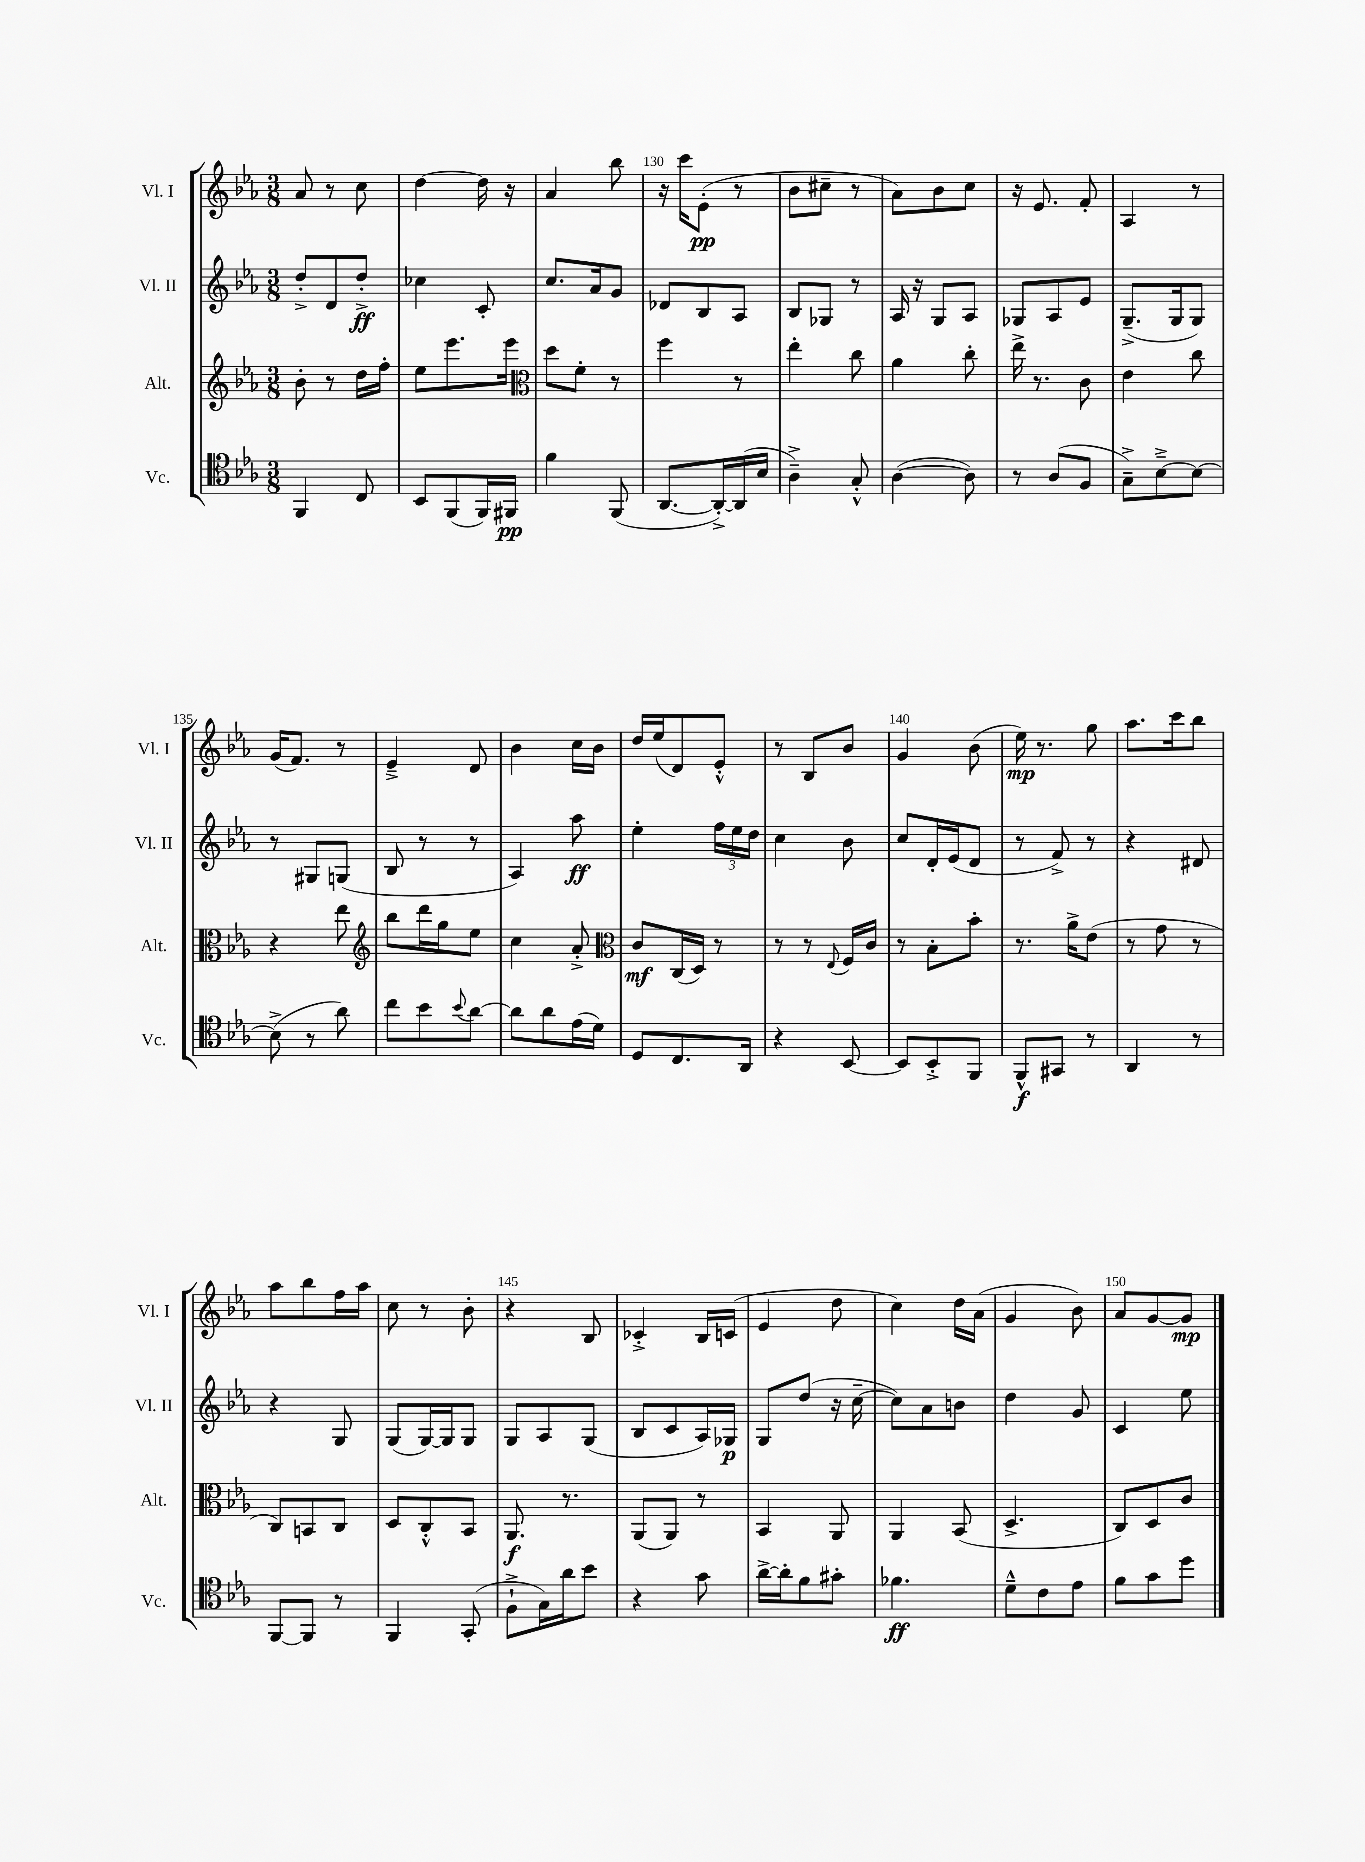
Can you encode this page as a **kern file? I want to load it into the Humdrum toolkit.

**kern	**dynam	**kern	**dynam	**kern	**dynam	**kern	**dynam
*part4	*part4	*part3	*part3	*part2	*part2	*part1	*part1
*staff4	*staff4	*staff3	*staff3	*staff2	*staff2	*staff1	*staff1
*I"Vc.	*	*I"Alt.	*	*I"Vl. II	*	*I"Vl. I	*
*I'Vc.	*	*I'Alt.	*	*I'Vl. II	*	*I'Vl. I	*
*clefC4	*	*clefG2	*	*clefG2	*	*clefG2	*
*k[b-e-a-]	*	*k[b-e-a-]	*	*k[b-e-a-]	*	*k[b-e-a-]	*
*M3/8	*	*M3/8	*	*M3/8	*	*M3/8	*
=127	=127	=127	=127	=127	=127	=127	=127
4FF/	.	8b-'\	.	8dd'^/L	.	8a-/	.
.	.	8r	.	8d/	.	8r	.
8C/	.	16dd\LL	.	8dd'^/J	ff	8cc\	.
.	.	16ff'\JJ	.	.	.	.	.
=128	=128	=128	=128	=128	=128	=128	=128
8BB-/L	.	8ee-\L	.	4cc-X\	.	[4dd\	.
(8FF/	.	8.eee-\	.	.	.	.	.
16FF/L)	.	.	.	8c'/	.	16dd\]	.
16FF#X/JJ	pp	16eee-\Jk	.	.	.	16r	.
=129	=129	=129	=129	=129	=129	=129	=129
*	*	*clefC3	*	*	*	*	*
4f\	.	8dd\L	.	8.cc/L	.	4a-/	.
.	.	8f'\J	.	.	.	.	.
.	.	.	.	16a-/k	.	.	.
(8FF/	.	8r	.	8g/J	.	8bb-\	.
=130	=130	=130	=130	=130	=130	=130	=130
[8.AA-/L	.	4ff\	.	8d-X/L	.	16r	.
.	.	.	.	.	.	16ccc\KL	.
.	.	.	.	8B-/	.	(8e-'\J	pp
16AA-'^/L_)	.	.	.	.	.	.	.
(16AA-/]	.	8r	.	8A-/J	.	8r	.
16B-/JJ	.	.	.	.	.	.	.
=131	=131	=131	=131	=131	=131	=131	=131
4A-~^\)	.	4ee-'\	.	8B-/L	.	8b-\L	.
.	.	.	.	8G-X/J	.	8cc#X~\J	.
8G'^^/	.	8cc\	.	8r	.	8r	.
=132	=132	=132	=132	=132	=132	=132	=132
([4A-\	.	4a-\	.	16A-/	.	8a-\L)	.
.	.	.	.	16r	.	.	.
.	.	.	.	8G/L	.	8b-\	.
8A-\])	.	8cc'\	.	8A-/J	.	8cc\J	.
=133	=133	=133	=133	=133	=133	=133	=133
8r	.	16ee-^\	.	8G-X/L	.	16r	.
.	.	8.r	.	.	.	8.e-/	.
(8A-/L	.	.	.	8A-/	.	.	.
8F/J	.	8c\	.	8e-/J	.	8f'/	.
=134	=134	=134	=134	=134	=134	=134	=134
8G~^\L)	.	4e-\	.	(8.G~^/L	.	4A-/	.
[8B-~^\	.	.	.	.	.	.	.
.	.	.	.	16G/k	.	.	.
8B-\J_	.	8cc\	.	8G/J)	.	8r	.
!!LO:LB:g=z
=135	=135	=135	=135	=135	=135	=135	=135
(8B-^\]	.	4r	.	8r	.	(16g/KL	.
.	.	.	.	.	.	8.f/J)	.
8r	.	.	.	8G#X/L	.	.	.
8a-\)	.	8ee-\	.	(8Gn/J	.	8r	.
=136	=136	=136	=136	=136	=136	=136	=136
*	*	*clefG2	*	*	*	*	*
8cc\L	.	8bb-\L	.	8B-/	.	4e-~^/	.
8b-\	.	16ddd\L	.	8r	.	.	.
.	.	16gg\J	.	.	.	.	.
8qqb-/	.	.	.	.	.	.	.
[8a-\J	.	8ee-\J	.	8r	.	8d/	.
=137	=137	=137	=137	=137	=137	=137	=137
8a-\L]	.	4cc\	.	4A-/)	.	4b-\	.
8a-\	.	.	.	.	.	.	.
(16e-\L	.	8a-'^/	.	8aa-\	ff	16cc\LL	.
16d\JJ)	.	.	.	.	.	16b-\JJ	.
=138	=138	=138	=138	=138	=138	=138	=138
*	*	*clefC3	*	*	*	*	*
8D/L	.	8c/L	mf	4ee-'\	.	16dd/LL	.
.	.	.	.	.	.	(16ee-/J	.
8.C/	.	(16C/L	.	.	.	8d/)	.
.	.	16D/JJ)	.	.	.	.	.
.	.	8r	.	24ff\LL	.	8e-'^^/J	.
.	.	.	.	24ee-\	.	.	.
16AA-/Jk	.	.	.	.	.	.	.
.	.	.	.	24dd\JJ	.	.	.
=139	=139	=139	=139	=139	=139	=139	=139
4r	.	8r	.	4cc\	.	8r	.
.	.	8r	.	.	.	8B-/L	.
.	.	8qqE-/	.	.	.	.	.
[8BB-/	.	16F/LL	.	8b-\	.	8b-/J	.
.	.	16c/JJ	.	.	.	.	.
=140	=140	=140	=140	=140	=140	=140	=140
8BB-/L]	.	8r	.	8cc/L	.	4g/	.
8BB-'^/	.	8B-'\L	.	16d'/L	.	.	.
.	.	.	.	(16e-/J	.	.	.
8FF/J	.	8b-'\J	.	8d/J	.	(8b-\	.
=141	=141	=141	=141	=141	=141	=141	=141
8FF^^/L	f	8.r	.	8r	.	16ee-\)	mp
.	.	.	.	.	.	8.r	.
8GG#X/J	.	.	.	8f^/)	.	.	.
.	.	16a-^\KL	.	.	.	.	.
8r	.	(8e-\J	.	8r	.	8gg\	.
=142	=142	=142	=142	=142	=142	=142	=142
4AA-/	.	8r	.	4r	.	8.aa-\L	.
.	.	8g\	.	.	.	.	.
.	.	.	.	.	.	16ccc\k	.
8r	.	8r	.	8d#X/	.	8bb-\J	.
!!LO:LB:g=z
=143	=143	=143	=143	=143	=143	=143	=143
[8FF/L	.	8C/L)	.	4r	.	8aa-\L	.
8FF/J]	.	8BBn/	.	.	.	8bb-\	.
8r	.	8C/J	.	8G/	.	16ff\L	.
.	.	.	.	.	.	16aa-\JJ	.
=144	=144	=144	=144	=144	=144	=144	=144
4FF/	.	8D/L	.	(8G/L	.	8cc\	.
.	.	8C'^^/	.	[16G/L)	.	8r	.
.	.	.	.	16G/J]	.	.	.
(8GG'/	.	8BB-/J	.	8G/J	.	8b-'\	.
=145	=145	=145	=145	=145	=145	=145	=145
8F`^\L	.	8.AA-/	f	8G/L	.	4r	.
16G\L)	.	.	.	8A-/	.	.	.
16a-\J	.	8.r	.	.	.	.	.
8b-\J	.	.	.	(8G/J	.	8B-/	.
=146	=146	=146	=146	=146	=146	=146	=146
4r	.	(8AA-/L	.	8B-/L	.	4c-X'^/	.
.	.	8AA-/J)	.	8c/	.	.	.
8g\	.	8r	.	16A-/L)	.	16B-/LL	.
.	.	.	.	16G-X/JJ	p	(16cn/JJ	.
=147	=147	=147	=147	=147	=147	=147	=147
[16a-^\LL	.	4BB-/	.	8G/L	.	4e-/	.
16a-'\J]	.	.	.	.	.	.	.
8f\	.	.	.	(8dd/J	.	.	.
8g#X'\J	.	8AA-/	.	16r	.	8dd\	.
.	.	.	.	[16cc~\	.	.	.
=148	=148	=148	=148	=148	=148	=148	=148
4.f-X\	ff	4AA-/	.	8cc\L])	.	4cc\)	.
.	.	.	.	8a-\	.	.	.
.	.	(8BB-/	.	8bn\J	.	16dd\LL	.
.	.	.	.	.	.	(16a-\JJ	.
=149	=149	=149	=149	=149	=149	=149	=149
8d~^^\L	.	4.D^/	.	4dd\	.	4g/	.
8c\	.	.	.	.	.	.	.
8e-\J	.	.	.	8g/	.	8b-\)	.
=150	=150	=150	=150	=150	=150	=150	=150
8f\L	.	8C/L)	.	4c/	.	8a-/L	.
8g\	.	8D/	.	.	.	[8g/	.
8dd\J	.	8c/J	.	8ee-\	.	8g/J]	mp
==	==	==	==	==	==	==	==
*-	*-	*-	*-	*-	*-	*-	*-
